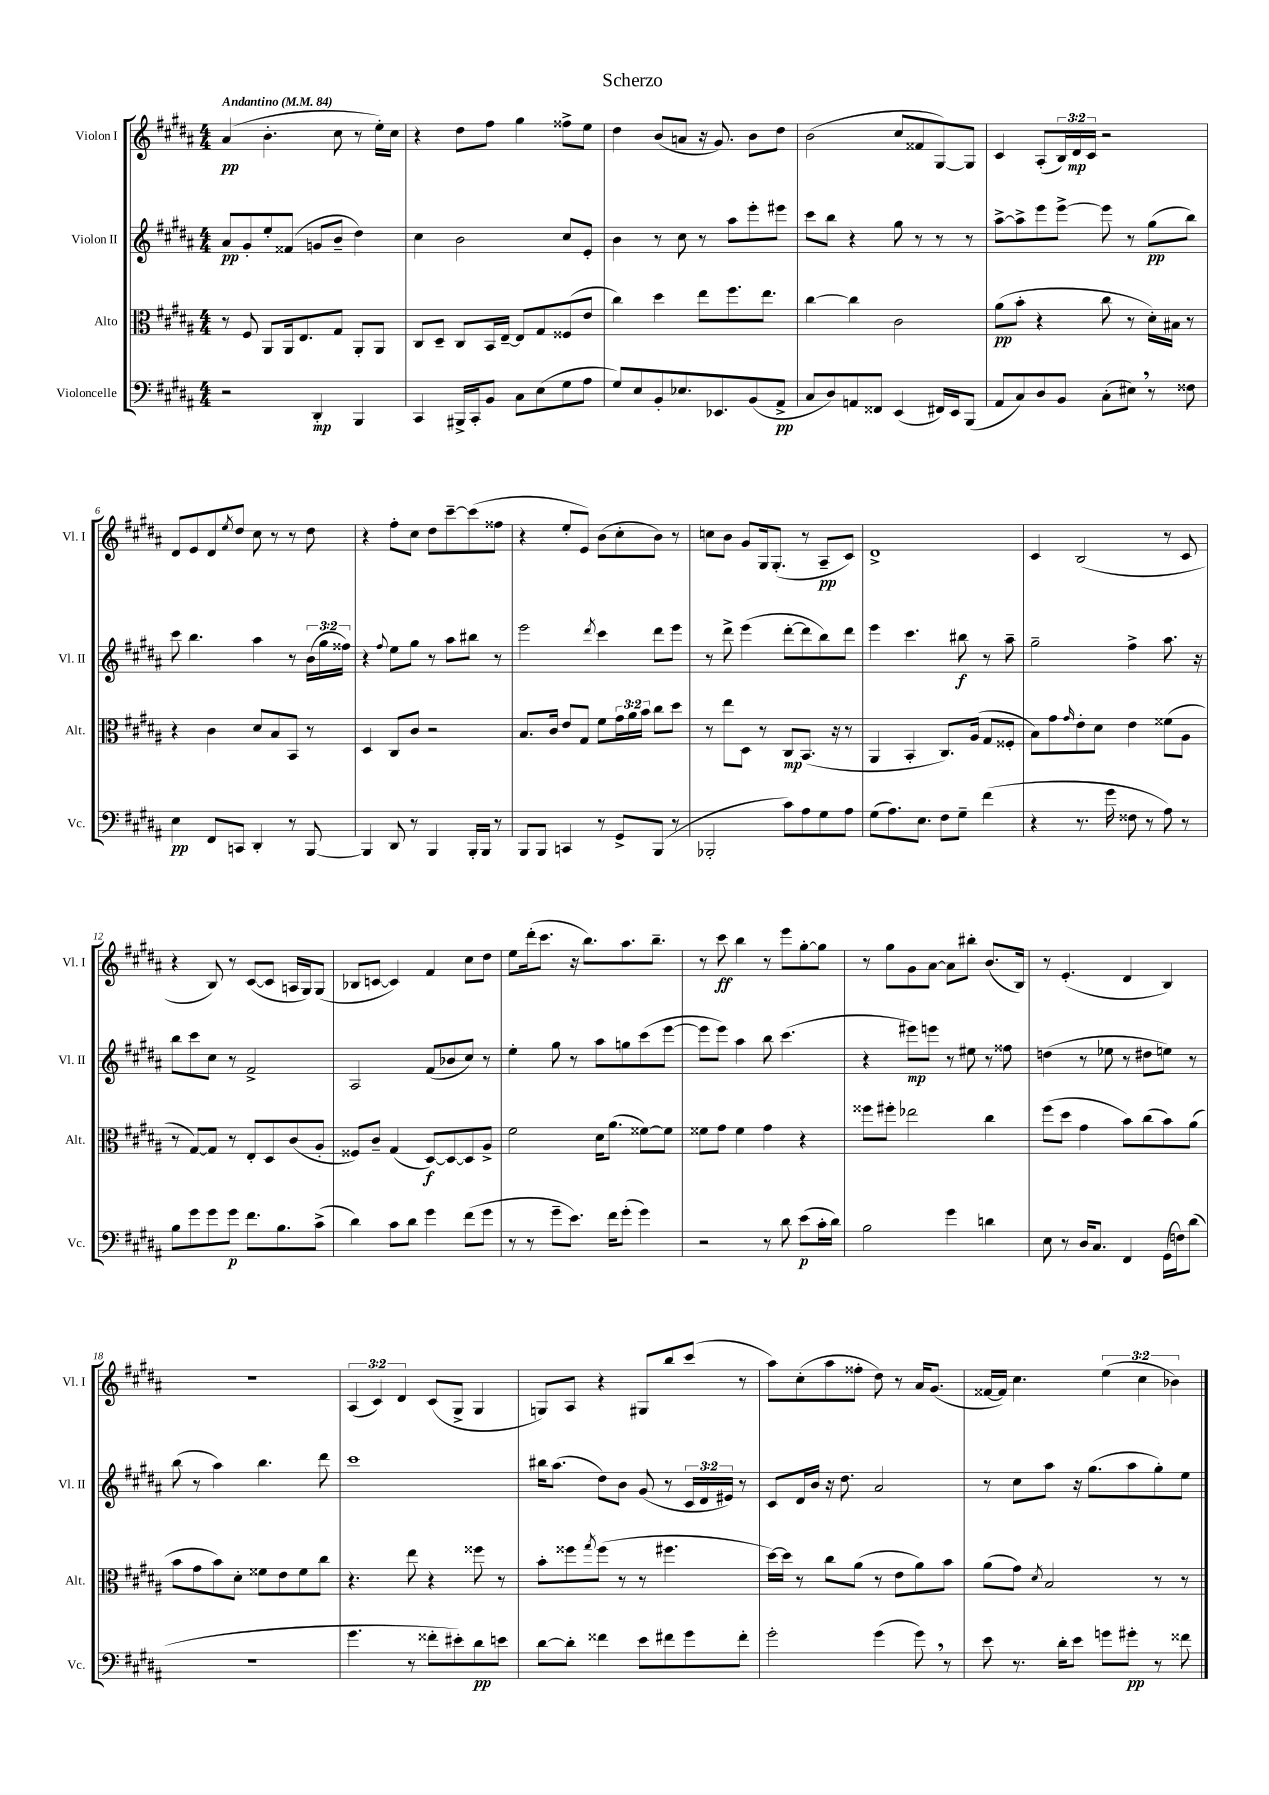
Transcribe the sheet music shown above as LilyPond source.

\header { title = "Scherzo" }
<<
\new StaffGroup <<
\new Staff = "s0" \with { instrumentName = "Violon I" shortInstrumentName = "Vl. I" } {
    \clef treble \key b \major \numericTimeSignature \time 4/4 \override Staff.TupletNumber.text = #tuplet-number::calc-fraction-text \tempo "Andantino" 4 = 84
    ais'4\pp( b'4.-. cis''8 r8 e''16-.) cis''16 |
    r4 dis''8 fis''8 gis''4 fisis''8-> e''8 |
    dis''4 b'8( a'8 r16 gis'8.) b'8 dis''8 |
    b'2( cis''8 fisis'8 gis8~) gis8 |
    cis'4 ais8-.( \tuplet 3/2 { b16) dis'16\mp cis'16 } r2 |
    dis'8 e'8 dis'8 \acciaccatura { e''8 } dis''8 cis''8 r8 r8 dis''8 |
    r4 fis''8-. cis''8 dis''8 cis'''8~-- cis'''8( fisis''8 |
    r4 e''8-. e'8) b'8( cis''8-. b'8) r8 |
    c''8 b'8 gis'8 gis16 gis8.-.( r8 ais8--\pp cis'8) |
    dis'1-> |
    cis'4 b2( r8 cis'8 |
    r4 b8) r8 cis'8~( cis'8 a16 gis16) gis8( |
    bes8 c'8~ c'4) fis'4 cis''8 dis''8 |
    e''8 dis'''16-.( cis'''8. r16 b''8.) ais''8. b''8.-- |
    r8 cis'''8\ff b''4 r8 e'''8 gis''8~-. gis''8 |
    r8 gis''8 gis'8 ais'8~ ais'8 bis''8-. b'8.( b16) |
    r8 e'4.-.( dis'4 b4) |
    R1 |
    \tuplet 3/2 { ais4( cis'4) dis'4 } cis'8( gis8-> gis4 |
    g8) ais8 r4 gis8 b''8 cis'''8( r8 |
    ais''8) cis''8-.( ais''8 fisis''8-. dis''8) r8 ais'16 gis'8.( |
    fisis'16~ fisis'16) cis''4. \tuplet 3/2 { e''4( cis''4 bes'4) } \bar "|." |
}
\new Staff = "s1" \with { instrumentName = "Violon II" shortInstrumentName = "Vl. II" } {
    \clef treble \key b \major \numericTimeSignature \time 4/4 \override Staff.TupletNumber.text = #tuplet-number::calc-fraction-text
    ais'8\pp gis'8-. e''8-. fisis'8( g'8 b'8-- dis''4) |
    cis''4 b'2 cis''8 e'8-. |
    b'4 r8 cis''8 r8 ais''8 e'''8-. eis'''8 |
    cis'''8 b''8 r4 gis''8 r8 r8 r8 |
    ais''8~-> ais''8-> e'''8 e'''8~-> e'''8 r8 gis''8\pp( b''8) |
    cis'''8 b''4. ais''4 r8 \tuplet 3/2 { b'16( gis''16 fisis''16) } |
    r4 \appoggiatura { fis''8 } e''8 gis''8 r8 ais''8 bis''8 r8 |
    e'''2 \acciaccatura { dis'''8 } cis'''4 dis'''8 e'''8 |
    r8 dis'''8-> e'''4( dis'''8~-. dis'''8 b''8) dis'''8 |
    e'''4 cis'''4. bis''8\f r8 ais''8-- |
    gis''2-- fis''4-> ais''8. r16 |
    b''8 cis'''8 cis''8 r8 fis'2-> |
    ais2 fis'8( bes'8 cis''8) r8 |
    e''4-. gis''8 r8 ais''8 g''8 cis'''8( e'''8~ |
    e'''8 e'''8) ais''4 b''8 cis'''4.( |
    r4 eis'''8\mp) e'''8 r8 eis''8 r8 fisis''8 |
    d''4( r8 ees''8 r8 dis''8 e''8) r8 |
    b''8( r8 ais''4) b''4. dis'''8 |
    cis'''1 |
    bis''16 ais''8.( dis''8) b'8 gis'8( r8 \tuplet 3/2 { cis'16 dis'16 eis'16) } r8 |
    cis'8 dis'16 b'16 r16 dis''8. ais'2 |
    r8 cis''8 ais''8 r16 gis''8.( ais''8 gis''8-.) e''8 \bar "|." |
}
\new Staff = "s2" \with { instrumentName = "Alto" shortInstrumentName = "Alt." } {
    \clef alto \key b \major \numericTimeSignature \time 4/4 \override Staff.TupletNumber.text = #tuplet-number::calc-fraction-text
    r8 fis8 ais,8 ais,16 e8. gis8 ais,8-. ais,8 |
    cis8 dis8-- cis8 b,16 e16~-- e8 gis8 fisis8( e'8 |
    cis''4) dis''4 e''8 fis''8. e''8. |
    cis''4~ cis''4 cis'2 |
    ais'8\pp( b'8-. r4 cis''8 r8 dis'16-.) bis16 r8 |
    r4 cis'4 dis'8 b8 b,8 r8 |
    dis4 cis8 cis'8 r2 |
    b8. cis'16 e'8 gis8 fis'8 \tuplet 3/2 { gis'16 ais'16 b'16 } cis''8 dis''8 |
    r8 e''8 dis8 r8 cis8\mp b,8.( r16 r8 |
    ais,4 b,4-. cis8.) ais16( gis8 fisis8-. |
    b8) gis'8 \grace { gis'16 } e'8-. dis'8 e'4 fisis'8( ais8 |
    r8 gis8~) gis8 r8 e8-. dis8 cis'8( ais8-. |
    fisis8) cis'8-- gis4( dis8~\f) dis8~ dis8 ais8-> |
    fis'2 dis'16 ais'8.( fisis'8~) fisis'8 |
    fisis'8 gis'8 fisis'4 gis'4 r4 |
    fisis''8 fis''8-. ees''2 cis''4 |
    fis''8( dis''8 gis'4 b'8) cis''8( b'8) ais'8( |
    b'8 gis'8 b'8) dis'8-. fisis'8 e'8 fisis'8 cis''8 |
    r4. e''8 r4 fisis''8 r8 |
    b'8-. fisis''8 \acciaccatura { gis''8 } fisis''8( r8 r8 fis''4. |
    dis''16~) dis''16 r8 cis''8 ais'8( r8 e'8 ais'8) b'8 |
    ais'8( gis'8) \acciaccatura { dis'8 } b2 r8 r8 \bar "|." |
}
\new Staff = "s3" \with { instrumentName = "Violoncelle" shortInstrumentName = "Vc." } {
    \clef bass \key b \major \numericTimeSignature \time 4/4
    r2 dis,4-.\mp b,,4 |
    cis,4 bis,,16-> cis,16-. b,8 cis8 e8( gis8 ais8 |
    gis8) e8 b,8-. ees8. ees,8. b,8( ais,8->\pp |
    cis8 dis8) a,8 fisis,8 e,4( fis,16) e,16 b,,8( |
    ais,8 cis8) dis8 b,8 cis8-.( eis8) \breathe r8 fisis8 |
    e4\pp fis,8 c,8 dis,4-. r8 b,,8~ |
    b,,4 dis,8 r8 b,,4 b,,16-. b,,16 r8 |
    b,,8 b,,8 c,4 r8 gis,8-> b,,8( r8 |
    bes,,2-. cis'8) ais8 gis8 ais8 |
    gis8( ais8.) e8. fis8 gis8-- fis'4( |
    r4 r8. gis'16 fisis8 r8 ais8) r8 |
    b8 gis'8 gis'8 gis'8\p fis'8. b8. cis'8->( |
    dis'4) cis'8 dis'8 gis'4 fis'8( gis'8 |
    r8 r8 gis'8-- e'8.) fis'16 gis'8-.( gis'4) |
    r2 r8 dis'8 e'8\p( cis'16-. dis'16) |
    b2 gis'4 d'4 |
    e8 r8 dis16 cis8. fis,4 gis,16( f16) dis'8( |
    r1 |
    gis'4. r8 fisis'8-. eis'8-.) dis'8\pp e'8 |
    dis'8~ dis'8-. fisis'4 e'8 fis'8 gis'8 fis'8-. |
    gis'2-. gis'4( gis'8) \breathe r8 |
    e'8 r8. dis'16-. e'8 g'8 gis'8-.\pp r8 fisis'8 \bar "|." |
}
>>
>>
